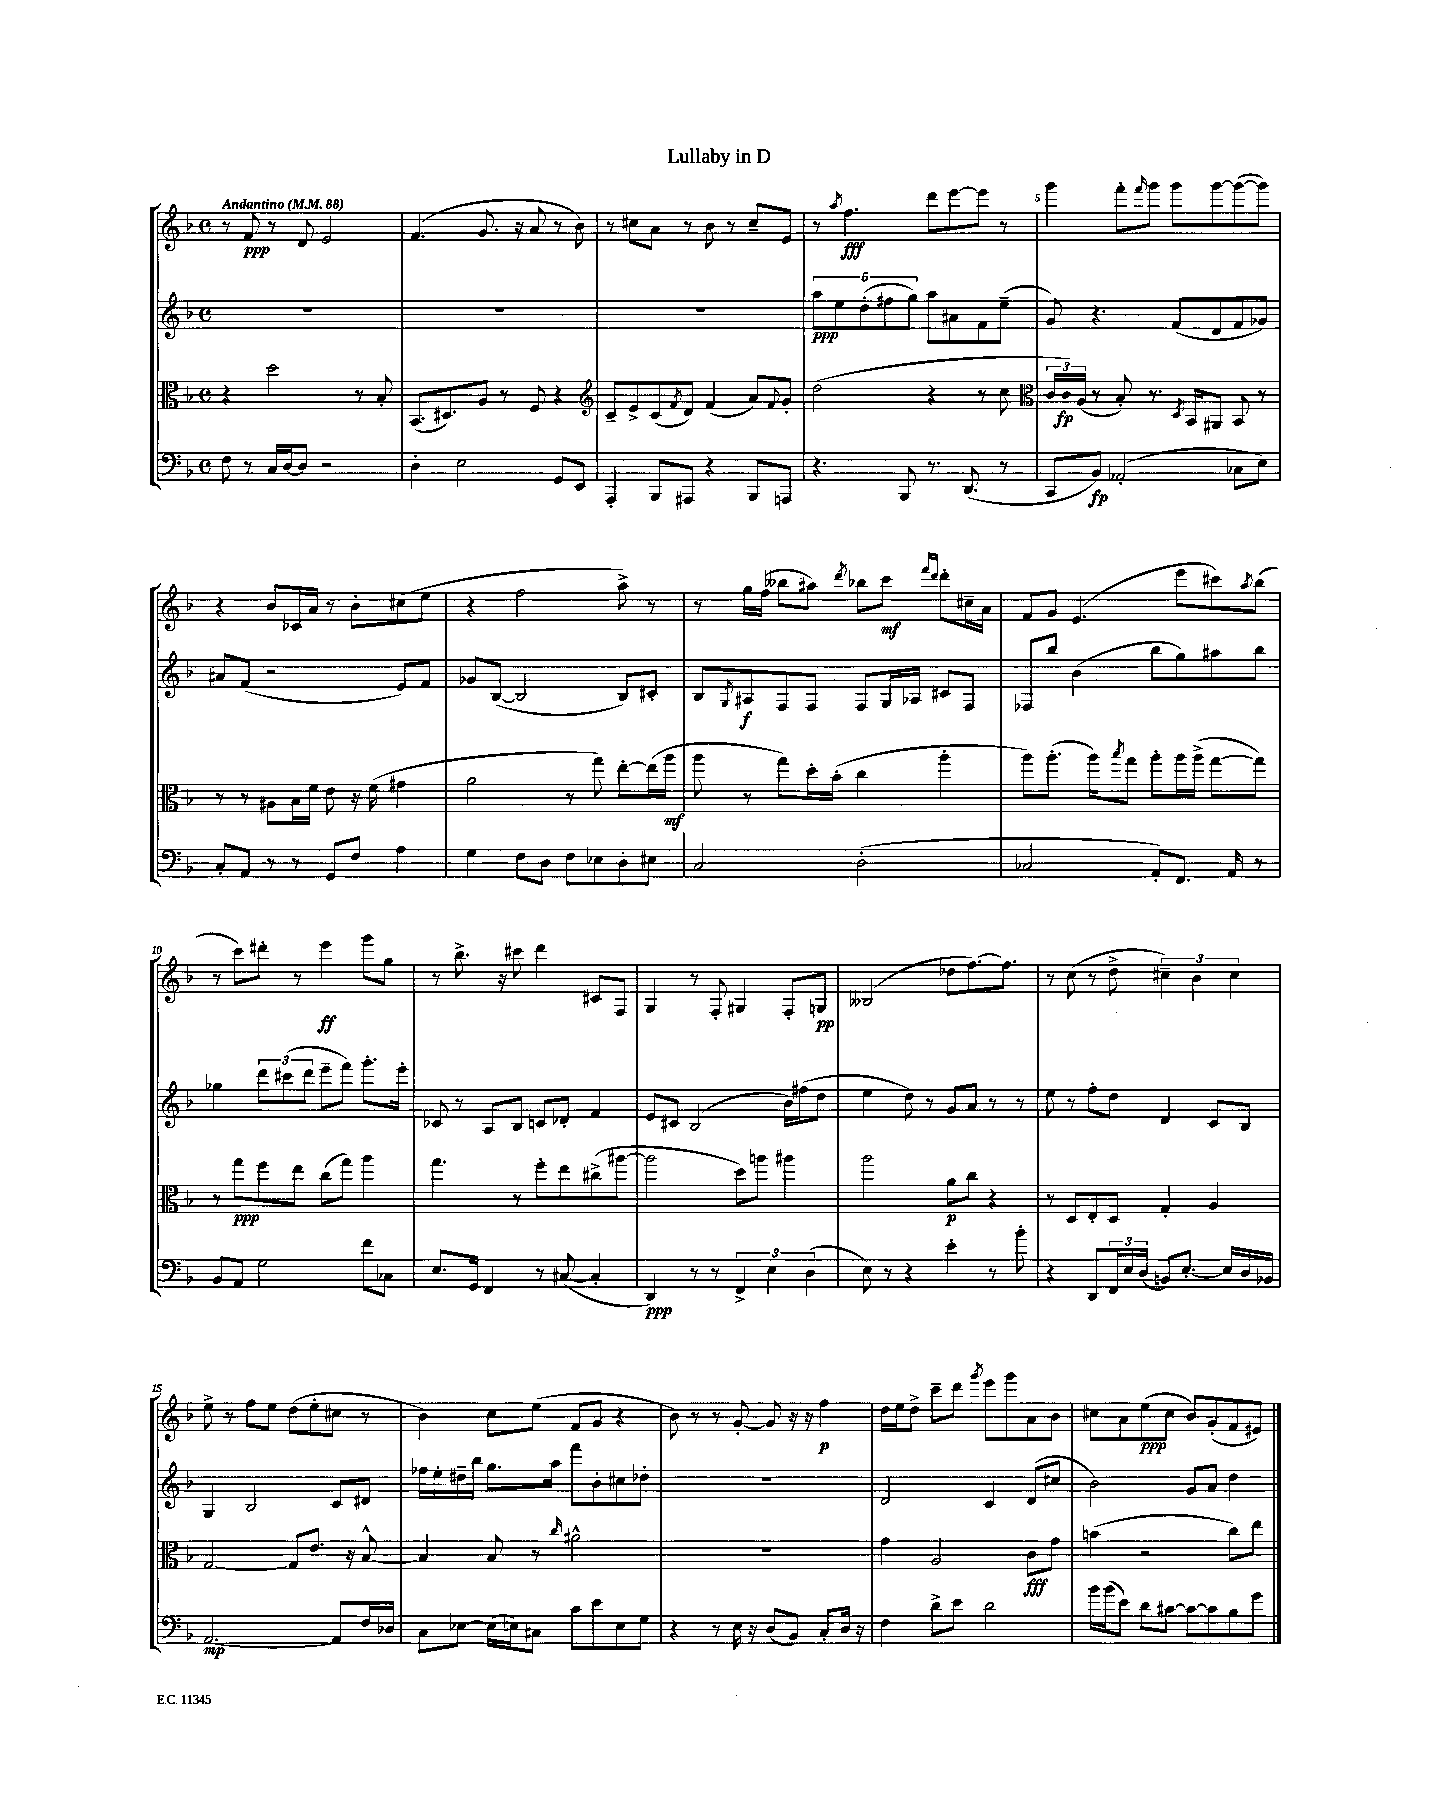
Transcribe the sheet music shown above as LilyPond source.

\header { title = "Lullaby in D" }
<<
\new StaffGroup <<
\new Staff = "s0" {
    \clef treble \key f \major \defaultTimeSignature \time 4/4 \tempo "Andantino" 4 = 88
    r8 f'8\ppp r8 d'8 e'2 |
    f'4.( g'8. r16 a'8 r8 bes'8) |
    r8 cis''8 a'8 r8 bes'8 r8 cis''8-- e'8 |
    r8 \acciaccatura { a''8 } f''4.\fff d'''8 e'''8~ e'''8 r8 |
    g'''4 f'''8-. \grace { f'''16 } g'''8 g'''8 g'''8~ g'''8~( g'''8) |
    r4 bes'8 ces'16 a'16 r8 bes'8-. cis''8( e''8 |
    r4 f''2 a''8->) r8 |
    r8 g''16 f''16( beses''8 ais''8) \acciaccatura { d'''8 } bes''8 c'''8\mf \grace { f'''16 d'''16 } d'''8-. cis''16-- a'16 |
    f'8 g'8 e'4.( e'''8 cis'''8) \acciaccatura { a''8 } bes''8( |
    r8 c'''8) dis'''8-. r8 e'''4\ff g'''8 g''8 |
    r8 bes''8.-> r16 cis'''8 d'''4 cis'8 f8 |
    g4 r8 f8-. gis4 f8-. g8\pp |
    beses2( des''8 f''8.~) f''8. |
    r8 c''8( r8 d''8-> \tuplet 3/2 { cis''4--) bes'4 cis''4 } |
    e''8-> r8 f''8 e''8 d''8( e''8-. cis''8 r8 |
    bes'4) c''8 e''8( f'8 g'8 r4 |
    bes'8) r8 r8 g'8~-. g'8 r16 r16 f''4\p |
    d''16 e''16 d''8-> c'''8-- d'''8 \acciaccatura { g'''8 } e'''8 g'''8 a'8 bes'8 |
    cis''8 a'8 e''8\ppp( cis''8 bes'8) g'8-.( f'8 eis'8) \bar "|." |
}
\new Staff = "s1" {
    \clef treble \key f \major \defaultTimeSignature \time 4/4
    R1 |
    R1 |
    R1 |
    \tuplet 5/4 { a''8\ppp e''8 d''8-.( fis''8 g''8) } a''8 ais'8 f'8 e''8--( |
    g'8) r4. f'8( d'8 f'8 ges'8) |
    ais'8 f'8( r2 e'8) f'8 |
    ges'8 bes8~( bes2 bes8) cis'8-. |
    bes8 \acciaccatura { g8 } ais8\f f8 f8 f8 g16 aes16 cis'8 f8 |
    fes8 bes''8 bes'4( bes''8 g''8) ais''8 bes''8 |
    ges''4 \tuplet 3/2 { d'''8 cis'''8( d'''8 } e'''8-- f'''8) g'''8.-. e'''16-. |
    ces'8 r8 a8 bes8 c'8 des'8-. f'4 |
    e'8 cis'8 bes2( bes'16) fis''16( d''8 |
    e''4 d''8) r8 g'8 a'8 r8 r8 |
    e''8 r8 f''8-. d''8 d'4 c'8 bes8 |
    g4 bes2 c'8 dis'8 |
    fes''16 e''16-. dis''16-- bes''16 g''8. a''16 f'''8 bes'8-. cis''8 des''8-. |
    R1 |
    d'2 c'4 d'8( cis''8 |
    bes'2) g'8 a'8 d''4 \bar "|." |
}
\new Staff = "s2" {
    \clef alto \key f \major \defaultTimeSignature \time 4/4
    r4 d''2 r8 bes8-. |
    bes,8.( dis8.) a8 r8 f8 r4 |
    \clef treble c'8-- e'8-> c'8( \acciaccatura { f'8 } d'8) f'4( a'8) \appoggiatura { f'8 } g'8-. |
    d''2( r4 r8 c''8 |
    \clef alto \tuplet 3/2 { c'16 c'16\fp) a16( } r8 bes8-.) r8. \acciaccatura { d8 } bes,16 ais,8 bes,8 r8 |
    r8 r8 ais8 bes16 f'16 e'8 r16 f'16( gis'4 |
    a'2 r8 g''8) e''8~-. e''16( a''16\mf |
    a''8 r8 g''8) d''16-. bes'16-.( c''4 a''4-. |
    a''8) a''8.-.( a''16) \acciaccatura { bes''8 } g''8 a''8-. a''16 a''16->( g''8~ g''8) |
    r8 g''8\ppp f''8 e''8 c''8( g''8) a''4 |
    g''4. r8 f''8-. e''8 cis''8->( ais''8~ |
    ais''2 d''8) a''8 ais''4 |
    a''2 a'8\p c''8 r4 |
    r8 d8 e8-. d8 g4-. a4 |
    g2~ g8 e'8. r16 bes8~-^ |
    bes4 bes8 r8 \grace { c''16 } ais'2-^ |
    R1 |
    g'4 a2 c'8\fff g'8 |
    b'4( r2 c''8) e''8 \bar "|." |
}
\new Staff = "s3" {
    \clef bass \key f \major \defaultTimeSignature \time 4/4
    f8 r8 c16 d16~ d8 r2 |
    d4-. e2 g,8 e,8 |
    a,,4-. bes,,8 ais,,8 r4 bes,,8 a,,8 |
    r4. bes,,8 r8. d,8.( r8 |
    c,8 bes,8\fp) aes,2-.( ces8 e8) |
    c8-. a,8 r8 r8 g,8 f8 a4 |
    g4 f8 d8 f8 ees8 d8-. eis8 |
    c2 d2-.( |
    ces2 a,8-.) f,8. a,16 r8 |
    bes,8 a,8 g2 f'8 ces8 |
    e8. g,16 f,4 r8 cis8~( cis4-. |
    d,4\ppp) r8 r8 \tuplet 3/2 { f,4-> e4 d4( } |
    e8) r8 r4 e'4-. r8 bes'8-. |
    r4 d,8 \tuplet 3/2 { f,16 e16 d16( } b,8) e8.~-. e16 d16 bes,16 |
    a,2.~\mp a,8 f16 des16 |
    c8 ees8~ ees16( e16) cis8 c'8 e'8 e8 g8 |
    r4 r8 e16 r16 d8( bes,8) c8-. d16 r16 |
    f4 d'8-> e'8 d'2 |
    bes'16 bes'16( e'8) d'8 cis'8~ cis'8~ cis'8 bes8 g'8 \bar "|." |
}
>>
>>
\layout { \context { \Score \override BarNumber.break-visibility = ##(#f #t #t) barNumberVisibility = #(every-nth-bar-number-visible 5) } }
